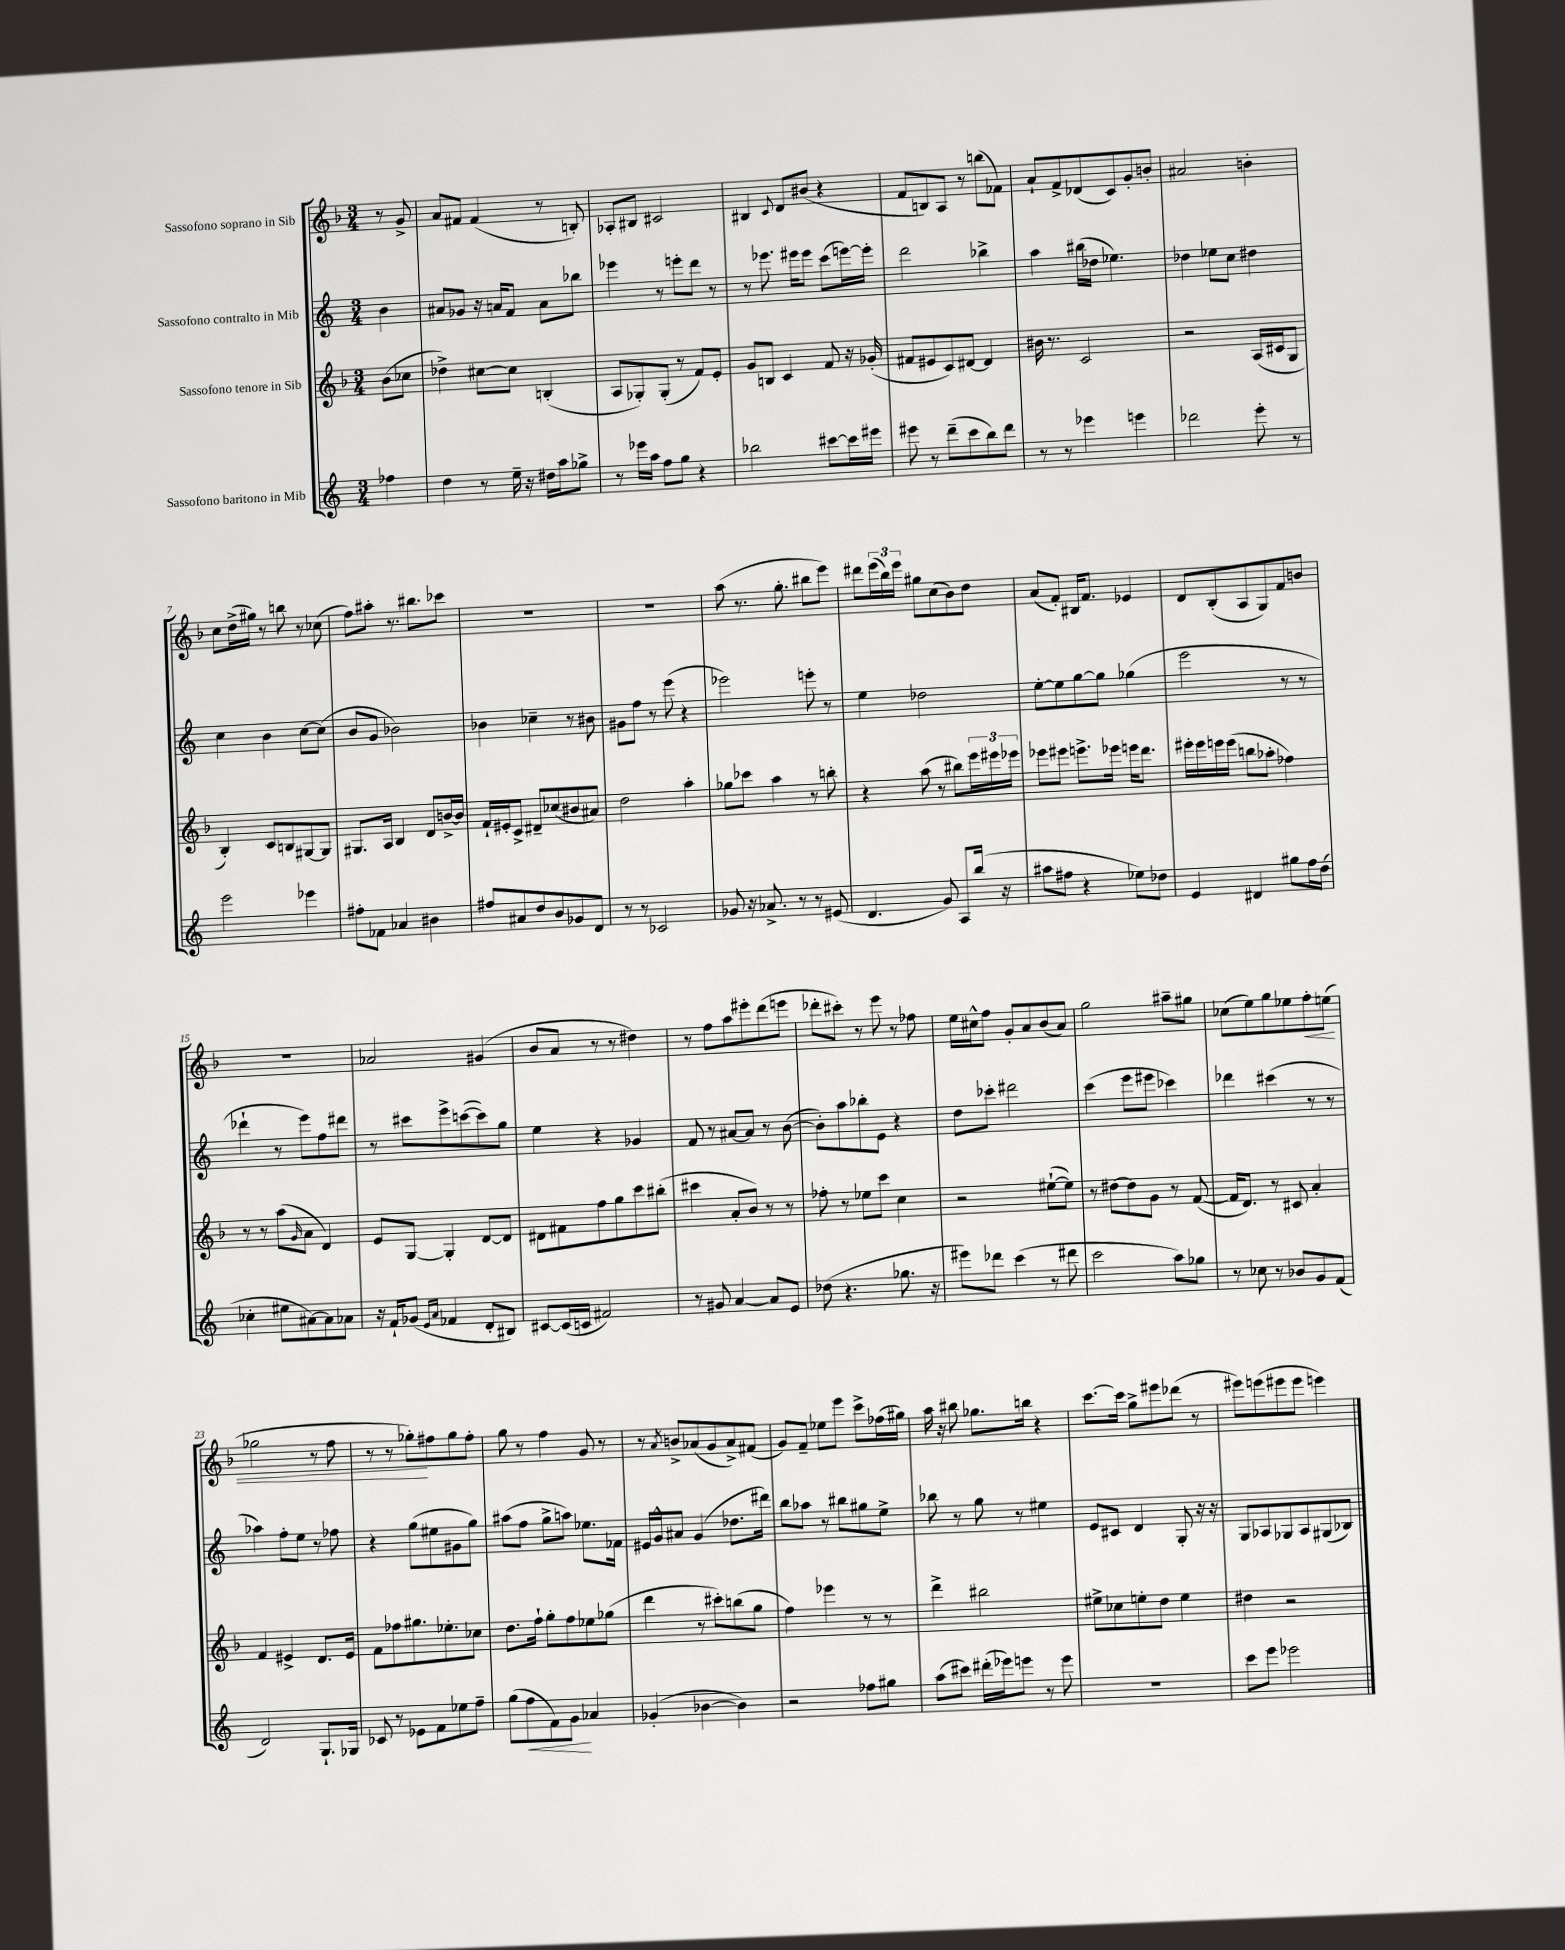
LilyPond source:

<<
\new StaffGroup <<
\new Staff = "s0" \with { instrumentName = "Sassofono soprano in Sib" } {
    \clef treble \key f \major \numericTimeSignature \time 3/4 \partial 4
    r8 g'8-> |
    a'8 fis'8 fis'4( r8 b8-.) |
    aes8-. bis8 cis'2 |
    bis4 \appoggiatura { c'8 } d'8 bis'8( r4 |
    f'8 b8) a8 r8 b''8( fes'8) |
    a'8-! f'8-> des'8( c'8) g'8-. b'8-. |
    ais'2 b'4-. |
    c''8 d''16->( gis''16) r8 b''8 r8 ces''8( |
    f''8) ais''8-. r8. bis''8. ces'''8 |
    R2. |
    R2. |
    a''8( r8. g''8.-. bis''8 e'''8) |
    dis'''8 \tuplet 3/2 { e'''16( bes''16) e'''16 } gis''8 c''8( bes'8) d''8 |
    a'8( f'8-.) bis16 f'8. ees'4 |
    d'8 bes8-.( a8 g8) f'8 b'8 |
    R2. |
    aes'2 gis'4( |
    bes'8 a'8 r8 r8 dis''4) |
    r8 f''8 a''8 eis'''8-. d'''8( e'''8 |
    des'''8-. cis'''8-.) r8 e'''8 r8 fes''8 |
    e''16 cis''16-^ f''8 g'8-. a'8 bes'8( a'8) |
    g''2 ais''8-- gis''8 |
    ces''8( e''8) g''8 ees''8 f''8-.\< e''8( |
    ges''2 r8 f''8 |
    r8 r8 ges''8-.\!) fis''8 ges''8 fis''8-. |
    g''8 r8 f''4 g'8 r8 |
    r8 \acciaccatura { a'8 } b'8-> aes'8( g'8 aes'8->) fis'8( |
    g'8) f'8-- ees''8 e'''8 c'''8-> fes''16( gis''16) |
    a''16 r16 bis''8 ges''8. b''16 r4 |
    c'''8.~ c'''16 g''8-> eis'''8 des'''8( r8 |
    eis'''8) e'''8( eis'''8 eis'''8 e'''4) \bar "|." |
}
\new Staff = "s1" \with { instrumentName = "Sassofono contralto in Mib" } {
    \clef treble \key c \major \numericTimeSignature \time 3/4 \partial 4
    b'4 |
    ais'8 ges'8 r16 a'16 f'8 a'8 bes''8 |
    ees'''4 r8 e'''8-. d'''8 r8 |
    r8 ees'''8. eis'''16 eis'''8 c'''8( e'''16~) e'''16-. |
    d'''2 bes''4-> |
    a''4 bis''16( des''16 ees''4.) |
    des''4 ees''8 c''8 dis''4 |
    c''4 b'4 c''8~ c''8( |
    b'8 g'8 bes'2) |
    bes'4 ces''4-- r8 bis'8 |
    gis'8 f''8 r8 e'''8( r4 |
    ees'''2) e'''8-. r8 |
    e''4 des''2 |
    e''8~-. e''8 g''8~ g''8 ges''4( |
    e'''2 r8 r8 |
    des'''4-! r8 e'''8) f''8 dis'''8 |
    r8 cis'''8 e'''8-> c'''8~( c'''8) g''8 |
    e''4 r4 ges'4 |
    f'8 r8 ais'8~ ais'8 r8 b'8~( |
    b'8-.) a''8 bes''8-. e'8 r4 |
    d''8 ces'''8-. dis'''2 |
    c'''4( e'''8 eis'''8 ces'''4) |
    des'''4 cis'''4( r8 r8 |
    aes''4) f''8-. e''8 r8 fes''8 |
    r4 g''8( eis''8 gis'8 g''8) |
    ais''8( f''8 g''8-> a''8) ees''8. fes'16 |
    eis'16 g'16-^ ais'8 g'4( des''8. dis'''16) |
    b''8 aes''8 r8 bis''8 gis''8 e''8-> |
    bes''8 r8 g''8 r8 eis''4 |
    e'8 cis'8 d'4 g8-. r16 r16 |
    g8 aes8 ges8 aes8 gis8( bes8) \bar "|." |
}
\new Staff = "s2" \with { instrumentName = "Sassofono tenore in Sib" } {
    \clef treble \key f \major \numericTimeSignature \time 3/4 \partial 4
    bes'8( ces''8 |
    des''4->) cis''8~ cis''8 b4-.( |
    a8 ges8-.) ges8-.( r8 f'8) e'8-. |
    g'8 b8 c'4 f'8 r16 ges'16-.( |
    fis'8 eis'8 c'8) dis'8~ dis'4 |
    bis'16 r8. c'2 |
    r2 a16( cis'16 g8 |
    bes4-.) c'8 b8 gis8~ gis8 |
    gis8. a16 bes4 d'8 b'16~-> b'16 |
    f'16-! eis'16-. c'8-> dis'8-- ces''8( bis'8 ais'8) |
    d''2 a''4-. |
    ges''8 ces'''8 a''4 r8 b''8-. |
    r4 a''8( r8 bis''8) \tuplet 3/2 { e'''16 eis'''16 ees'''16 } |
    ees'''8 eis'''8 e'''8.-> ees'''16 e'''16 d'''8. |
    eis'''16-. eis'''16 e'''16 e'''16( b''8 aes''8-. fes''4) |
    r8 r8 a''8( \grace { g'16 } a'8 d'4) |
    e'8 g8~ g4-. d'8~ d'8 |
    dis'8 fis'8 f''8 g''8 c'''8 bis''8-.( |
    cis'''4 a'8-. bes'8) r8 r8 |
    fes''8-. r8 ees''8 c'''8 c''4 |
    r2 eis''8~-!( eis''8) |
    r8 dis''8~ dis''8 g'8 r8 f'8~( |
    f'16 d'8.) r8 cis'8 a'4-. |
    f'4 eis'4-> d'8. eis'16 |
    f'8 fes''8 gis''8. ees''8.-. ces''8 |
    d''8. f''16-! g''8-. f''8 ees''8 ges''8( |
    d'''4 r8 cis'''8-.) b''8( g''8 |
    f''4) ees'''4 r8 r8 |
    d'''4-> bis''2 |
    eis''8-> ces''8 e''8-. d''8 e''4 |
    dis''4 r2 \bar "|." |
}
\new Staff = "s3" \with { instrumentName = "Sassofono baritono in Mib" } {
    \clef treble \key c \major \numericTimeSignature \time 3/4 \partial 4
    fes''4 |
    d''4 r8 e''16-- r16 dis''16 a''16 ges''8-> |
    r8 ees'''16 a''16 f''8 g''8 r4 |
    bes''2 cis'''8~ cis'''16 eis'''16 |
    eis'''8 r8 d'''8--( c'''8 b''8) d'''8 |
    r8 r8 ees'''4 e'''4 |
    des'''2 e'''8-. r8 |
    e'''2 ees'''4 |
    fis''8-. fes'8 aes'4 bis'4 |
    fis''8 ais'8 d''8 b'8 ges'8 d'8 |
    r8 r8 ces'2 |
    ges'8 r16 aes'8.-> r8 r8 eis'8( |
    d'4. g'8) a8 b''16( r16 |
    ais''8 fis''8 r4 ees''8) des''8 |
    e'4 dis'4 gis''8 f''16 d''16( |
    ces''4-. eis''8 ais'8~) ais'8 aes'8 |
    r16 f'16-! ges'8( \grace { e'16 a'16 } fes'4 d'8-. bis8) |
    cis'8~ cis'16( c'16 fis'2) |
    r8 gis'8 a'4~ a'8 e'8 |
    des''8( r4. ges''8. r16 |
    eis'''8) des'''8 c'''4( r8 dis'''8 |
    c'''2 a''8) ges''8 |
    r8 ces''8 r8 bes'8 g'8 f'8( |
    d'2) g8.-! ges16 |
    ces'8 r8 ees'8 f'8 ees''8 f''8-- |
    g''8( f''8\< f'8) g'8\! aes'4 |
    ges'4-.( bes'4~ bes'4) |
    r2 fes''8 gis''8 |
    a''8( cis'''8) dis'''16-.( ees'''16) e'''8 r8 e'''8 |
    R2. |
    c'''8 e'''8 ees'''2 \bar "|." |
}
>>
>>
